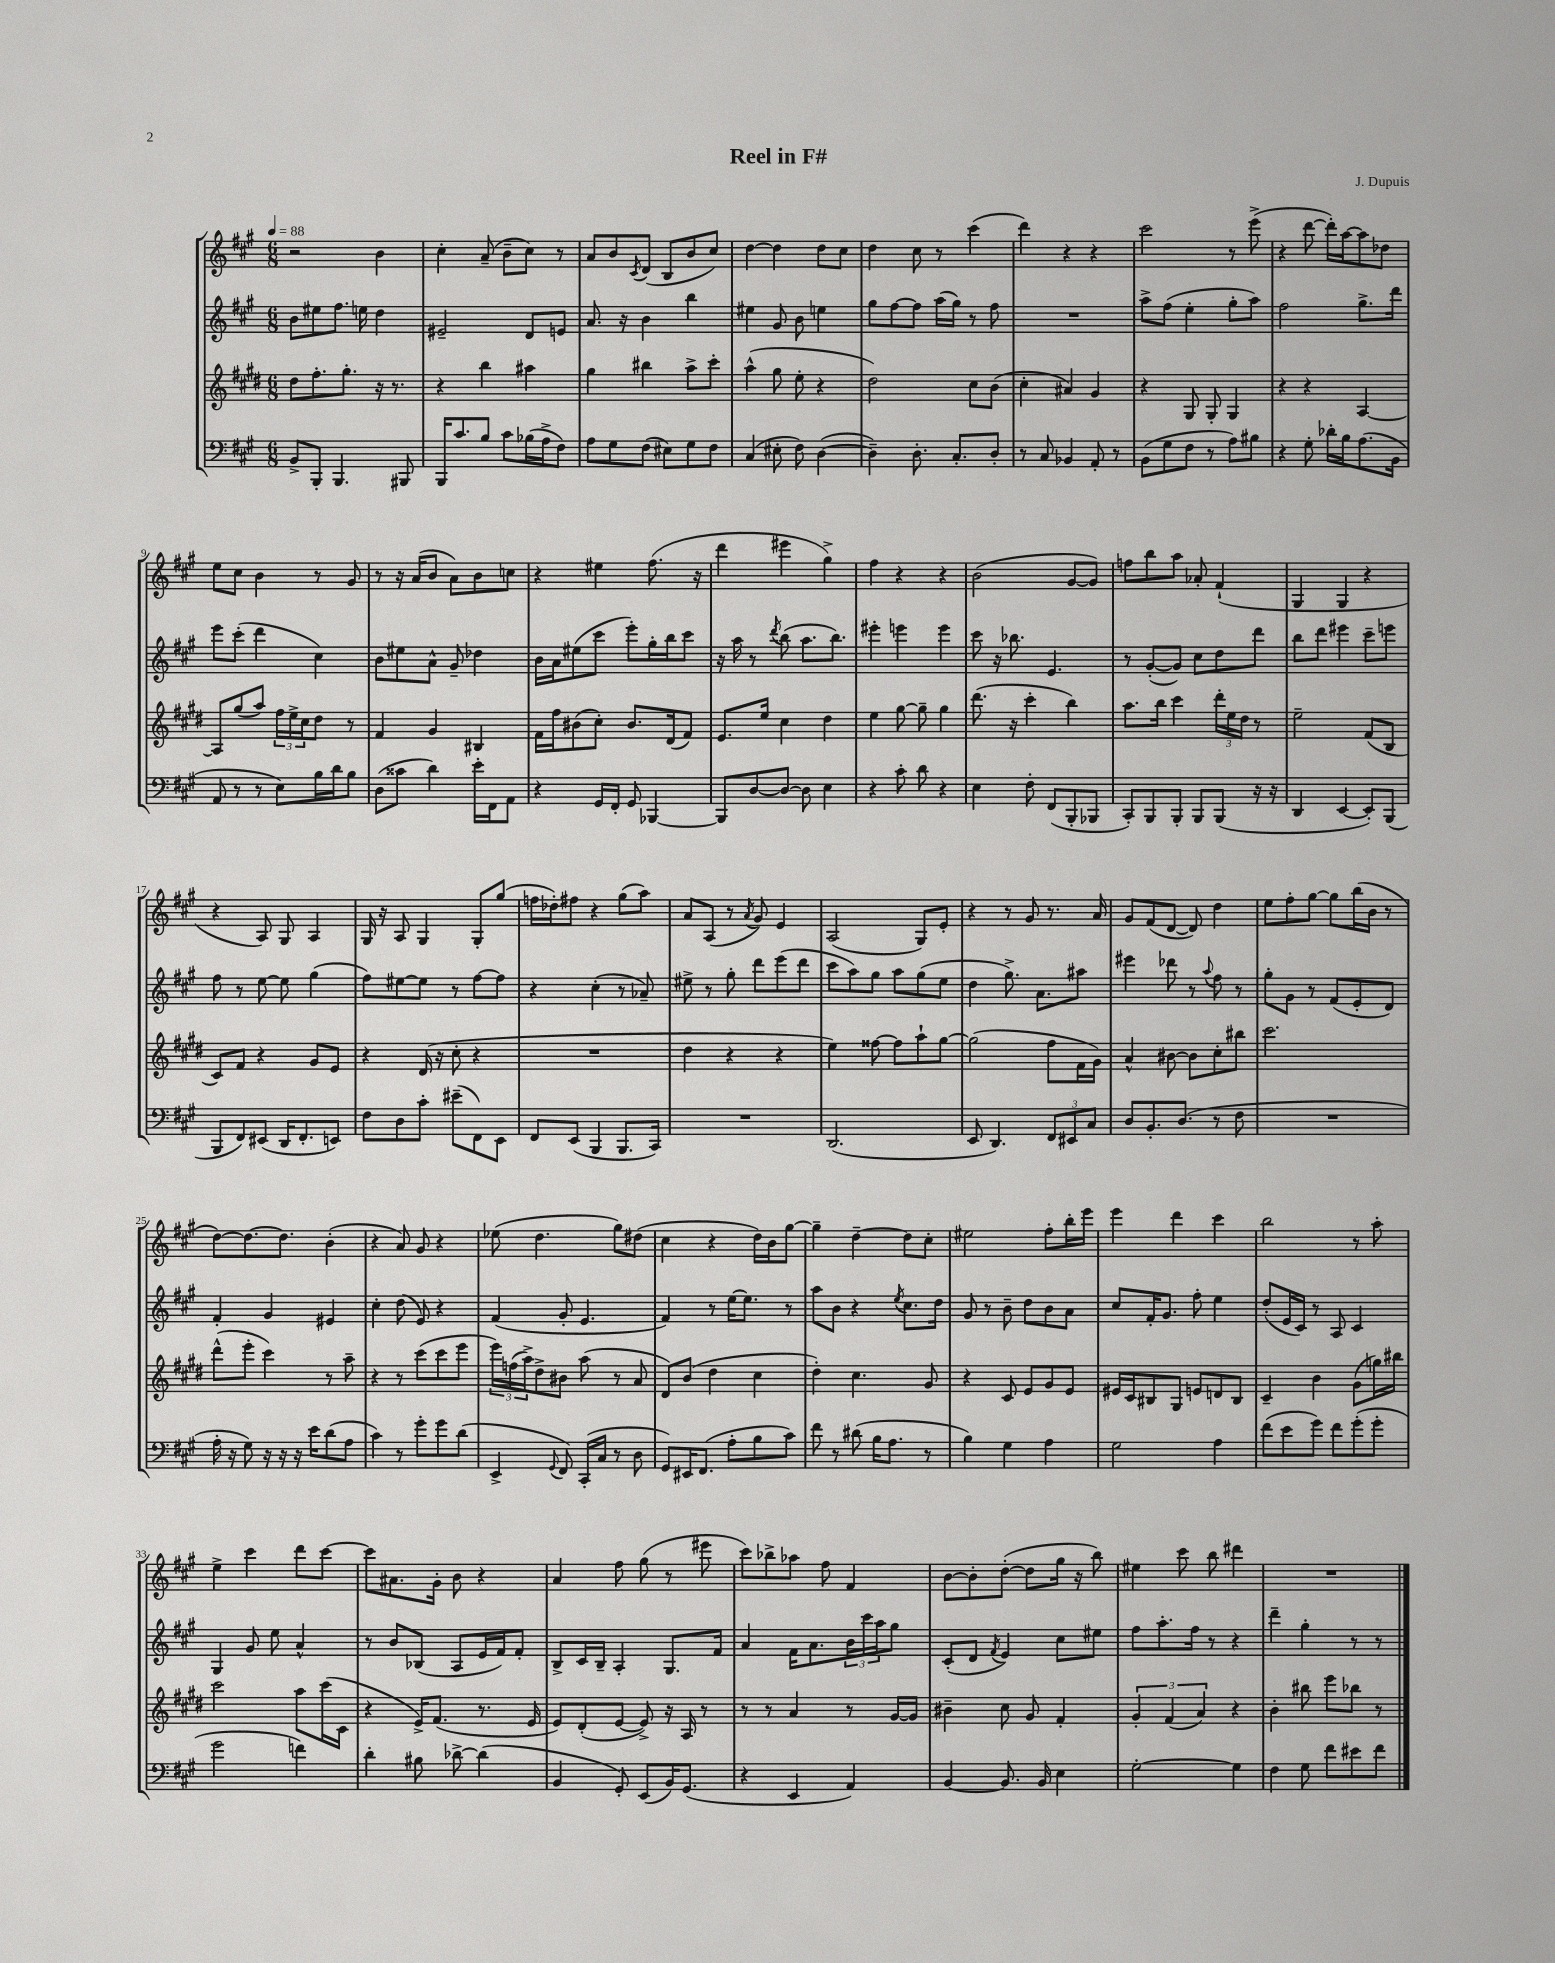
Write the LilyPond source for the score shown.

\header { title = "Reel in F#" composer = "J. Dupuis" }
<<
\new StaffGroup <<
\new Staff = "s0" {
    \clef treble \key a \major \numericTimeSignature \time 6/8 \tempo 4 = 88
    r2 b'4 |
    cis''4-. a'8--( b'8-- cis''8) r8 |
    a'8 b'8 \acciaccatura { cis'8 } d'8( b8 b'8 cis''8) |
    d''4~ d''4 d''8 cis''8 |
    d''4 cis''8 r8 cis'''4( |
    d'''4) r4 r4 |
    cis'''2 r8 e'''8->( |
    r4 d'''8~ d'''16-.) a''16~ a''8 des''8 |
    e''8 cis''8 b'4 r8 gis'8 |
    r8 r16 a'16( b'8 a'8) b'8 c''8 |
    r4 eis''4 fis''8.( r16 |
    d'''4 eis'''4 gis''4->) |
    fis''4 r4 r4 |
    b'2( gis'8~ gis'8) |
    f''8 b''8 a''8 aes'8-. fis'4-!( |
    gis4 gis4 r4 |
    r4 a8) gis8 a4 |
    gis16 r16 a8 gis4 gis8-. gis''8( |
    f''16 des''16-.) fis''8 r4 gis''8( a''8) |
    a'8 a8( r8 \acciaccatura { a'8 } gis'8) e'4 |
    a2( gis8) e'8-. |
    r4 r8 gis'8 r8. a'16 |
    gis'8 fis'8( d'8~ d'8) d''4 |
    e''8 fis''8-. gis''8~ gis''8 b''16( b'16 r8 |
    d''8~) d''8.~ d''8. b'4-.( |
    r4 a'8) gis'8 r4 |
    ees''8( d''4. gis''8) dis''8( |
    cis''4 r4 d''16) b'16 gis''8~ |
    gis''4-- d''4~-- d''8 cis''8-. |
    eis''2 fis''8-. b''16-. e'''16 |
    e'''4 d'''4 cis'''4 |
    b''2 r8 a''8-. |
    e''4-> cis'''4 d'''8 cis'''8~ |
    cis'''8 ais'8. gis'16-. b'8 r4 |
    a'4 fis''8 gis''8( r8 eis'''8 |
    cis'''8) bes''8-> aes''8 fis''8 fis'4 |
    b'8~ b'8-. d''8~-.( d''8 gis''16 r16 b''8) |
    eis''4 cis'''8 b''8 dis'''4 |
    R2. \bar "|." |
}
\new Staff = "s1" {
    \clef treble \key a \major \numericTimeSignature \time 6/8
    b'8 eis''8 fis''8. e''16 d''4 |
    eis'2-- d'8 e'8 |
    a'8. r16 b'4 b''4 |
    eis''4 gis'8 b'8 e''4 |
    gis''8 fis''8~ fis''8 a''16( gis''16) r8 fis''8 |
    R2. |
    a''8-> fis''8( e''4-. gis''8-. a''8) |
    fis''2 gis''8.-> d'''16 |
    e'''8 cis'''8-.( d'''4 cis''4) |
    b'8 eis''8 a'8-^ gis'8-- des''4 |
    b'16 a'16 eis''8( cis'''8 e'''8-.) gis''16-. b''16 cis'''8 |
    r16 a''16 r8 \acciaccatura { d'''8 } b''8( a''8. b''8.) |
    eis'''4-. e'''4 e'''4 |
    cis'''8 r16 bes''8. e'4. |
    r8 gis'8~-.( gis'8) cis''8 d''8 d'''8 |
    b''8 d'''8 eis'''4 cis'''8-- e'''8 |
    fis''8 r8 e''8~ e''8 gis''4( |
    fis''8) eis''8~ eis''8 r8 fis''8~ fis''8 |
    r4 cis''4-.( r8 aes'8--) |
    eis''8-> r8 gis''8-. d'''8 e'''8( d'''8 |
    cis'''8 a''8) gis''8 a''8 gis''8( e''8 |
    d''4 gis''8.->) a'8. ais''8 |
    eis'''4 des'''8 r8 \appoggiatura { a''8 } fis''8 r8 |
    gis''8-. gis'8 r8 fis'8( e'8-. d'8) |
    fis'4-. gis'4 eis'4 |
    cis''4-. d''8( e'8) r4 |
    fis'4( gis'8-. e'4. |
    fis'4) r8 e''16~ e''8. r8 |
    a''8 b'8 r4 \acciaccatura { e''8 } cis''8. d''16 |
    gis'8 r8 b'8-- d''8 b'8 a'8 |
    cis''8 fis'16-. gis'8. fis''8-. e''4 |
    d''8-.( e'16 cis'16) r8 a8 cis'4 |
    gis4 gis'8 e''8 a'4-^ |
    r8 b'8 bes8( a8 e'16 fis'16) fis'8-. |
    b8-> cis'16 b16-- a4-. gis8. fis'16 |
    a'4 fis'16 a'8. \tuplet 3/2 { b'16 cis'''16 a''16 } gis''8 |
    cis'8-.( d'8 \acciaccatura { fis'8 } e'4) cis''8 eis''8 |
    fis''8 a''8.-. fis''16 r8 r4 |
    d'''4-- gis''4-. r8 r8 \bar "|." |
}
\new Staff = "s2" {
    \clef treble \key e \major \numericTimeSignature \time 6/8
    dis''8 fis''8.-. gis''8.-. r16 r8. |
    r4 b''4 ais''4 |
    gis''4 bis''4 a''8-> cis'''8-. |
    a''4-^( gis''8 e''8-. r4 |
    dis''2) cis''8 b'8( |
    cis''4-. ais'4) gis'4 |
    r4 gis8 gis8-. gis4 |
    r4 r4 a4~ |
    a8 gis''8( a''8) \tuplet 3/2 { fis''16 e''16-> cis''16 } dis''8 r8 |
    fis'4 gis'4 bis4 |
    fis'16 fis''16 bis'8( cis''8-.) bis'8. dis'16( fis'8) |
    e'8. e''16 cis''4 dis''4 |
    e''4 gis''8~ gis''8-- gis''4 |
    dis'''8.( r16 cis'''4-. b''4) |
    a''8. b''16 cis'''4 \tuplet 3/2 { dis'''16-. e''16 dis''16 } r8 |
    e''2-- fis'8( b8 |
    cis'8) fis'8 r4 gis'8 e'8 |
    r4 dis'16( r16 cis''8-. r4 |
    R2. |
    dis''4 r4 r4 |
    e''4) fisis''8~ fisis''8 a''8-! gis''8~ |
    gis''2( fis''8 fis'16 gis'16) |
    a'4-^ bis'8~ bis'8 cis''8-. bis''8 |
    cis'''2. |
    dis'''8-^( e'''8-. cis'''4) r8 a''8-- |
    r4 r8 cis'''8( cis'''8 e'''8 |
    \tuplet 3/2 { e'''16) f''16( a''16->) } dis''8-> bis'8 a''8( r8 a'8 |
    dis'8) b'8( dis''4 cis''4 |
    dis''4-.) cis''4. gis'8 |
    r4 cis'8 e'8 gis'8 e'8 |
    eis'16 cis'16 bis8 gis8 e'8 d'8 bis8 |
    cis'4-- b'4 gis'8( g''16) bis''16 |
    cis'''2 a''8 cis'''16( cis'16 |
    r4 e'16->) fis'8.( r8. e'16 |
    e'8) dis'8-.( e'8~ e'8->) r16 a16 r8 |
    r8 r8 a'4 r8 gis'16~ gis'16 |
    bis'4-- cis''8 gis'8 fis'4-. |
    \tuplet 3/2 { gis'4-. fis'4( a'4) } r4 |
    b'4-. bis''8 e'''8 bes''8 r8 \bar "|." |
}
\new Staff = "s3" {
    \clef bass \key a \major \numericTimeSignature \time 6/8
    b,8-> b,,8-. b,,4. bis,,8 |
    b,,16 cis'8. b8 cis'8 bes16( a16-> fis8) |
    a8 gis8 fis8( eis8) gis8 fis8 |
    cis4( eis8-. fis8) d4~( |
    d4--) d8.-. cis8.-. d8-. |
    r8 cis8 bes,4 a,8-. r8 |
    b,8( gis8 fis8 r8 a8) bis8 |
    r4 gis8-. des'16-. b16 a8.( b,16 |
    a,8 r8 r8 e8) b16 d'16 b8 |
    d8( cisis'8 d'4) e'16-. fis,16 a,8 |
    r4 gis,16 fis,16-. gis,8 bes,,4~ |
    bes,,8 d8~ d8~ d8 e4 |
    r4 cis'8-. d'8 r4 |
    e4 fis8-. fis,8( b,,8-. bes,,8 |
    cis,8-.) b,,8 b,,8-. b,,8 b,,8( r16 r16 |
    d,4 e,4~ e,8-.) b,,8( |
    b,,8 fis,8) eis,8( d,16 fis,8.-. e,8) |
    fis8 d8 cis'8-. eis'8--( fis,8) e,8 |
    fis,8 e,8( b,,4 b,,8. cis,16) |
    R2. |
    d,2.( |
    e,8 d,4.) \tuplet 3/2 { fis,8 eis,8 cis8 } |
    d8 b,8.-. d8.( r8 fis8 |
    R2. |
    a16-. r16 gis8) r16 r16 r16 e'16 d'8( a8 |
    cis'4) r8 gis'8-. gis'8 d'8( |
    e,4-> \appoggiatura { gis,8 } fis,8) cis,16-.( cis16 r8 d8 |
    gis,8) eis,16 fis,8.( a8-. b8 cis'8) |
    fis'8 r8 dis'8( b16 a8. r8 |
    b4) gis4 a4 |
    gis2 a4 |
    fis'8( e'8 gis'8) fis'8 gis'8-.( gis'8-. |
    gis'2 f'4) |
    d'4-. bis8 des'8~-> des'4( |
    b,4 gis,8-.) e,8( b,16) gis,8.( |
    r4 e,4 a,4) |
    b,4~ b,8. b,16 e4 |
    gis2~-. gis4 |
    fis4 gis8 fis'8 eis'8 fis'8 \bar "|." |
}
>>
>>
